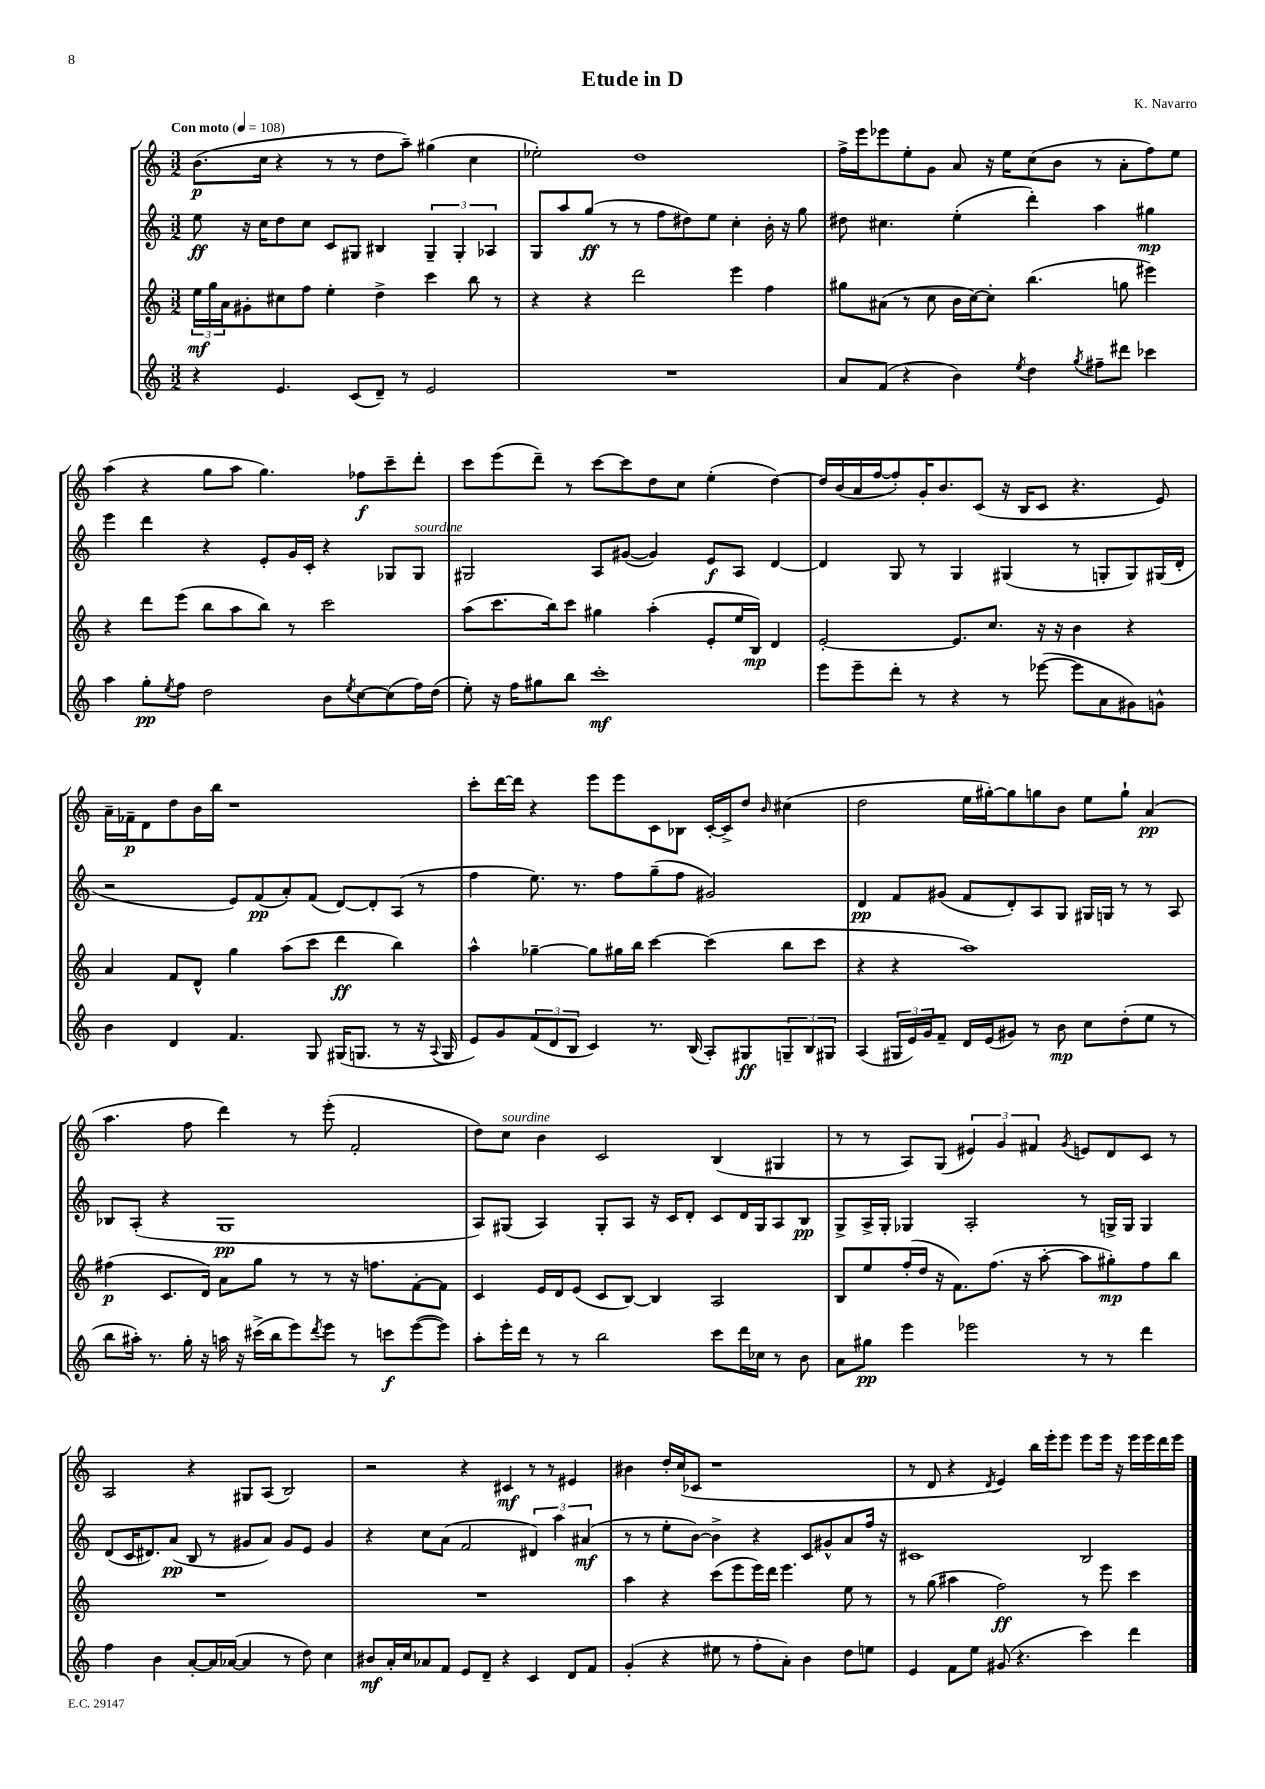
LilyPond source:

\header { title = "Etude in D" composer = "K. Navarro" }
<<
\new StaffGroup <<
\new Staff = "s0" {
    \clef treble \key c \major \numericTimeSignature \time 3/2 \tempo "Con moto" 4 = 108
    b'8.\p( c''16 r4 r8 r8 d''8 a''8--) gis''4( c''4 |
    ees''2-.) d''1 |
    f''16-> e'''16 ees'''8 e''8-. g'8 a'8 r16 e''16 c''8( b'8 r8 a'8-. f''8) e''8 |
    a''4( r4 g''8 a''8 g''4.) fes''8\f c'''8-- d'''8-. |
    c'''8 e'''8( d'''8--) r8 c'''8~ c'''8 d''8 c''8 e''4-.( d''4~) |
    d''16 b'16( a'16 f''16~ f''8-.) g'16-. b'8. c'8( r16 b16 c'8 r4. e'8) |
    a'16-- fes'16--\p d'8 d''8 b'16 b''16 r1 |
    c'''8-. d'''16~ d'''16 r4 e'''8 e'''8 c'8 bes8 c'16~-. c'16-> d''8 \grace { b'16 } cis''4( |
    d''2 e''16 gis''16~-.) gis''8 g''8 b'8 e''8 g''8-! a'4\pp( |
    a''4. f''8 d'''4) r8 e'''8-.( f'2-. |
    d''8) c''8^\markup { \italic "sourdine" } b'4 c'2 b4( gis4 |
    r8 r8 a8) g8( \tuplet 3/2 { eis'4) g'4 fis'4 } \acciaccatura { g'8 } e'8 d'8 c'8 r8 |
    a2 r4 gis8 a8( b2) |
    r2 r4 cis'4\mf r8 r8 eis'4 |
    bis'4 d''16-. c''16( ces'8 r1 |
    r8 d'8 r4 \acciaccatura { d'8 } e'4) b''16 e'''16-. e'''8 e'''8 e'''16 r16 e'''16 e'''16 d'''16 e'''16 \bar "|." |
}
\new Staff = "s1" {
    \clef treble \key c \major \numericTimeSignature \time 3/2
    e''8\ff r16 c''16 d''8 c''8 c'8 gis8 bis4 \tuplet 3/2 { gis4-- gis4-. aes4 } |
    g8 a''8 g''8\ff( r8 r8 f''8 dis''8) e''8 c''4-. b'16-. r16 g''8 |
    dis''8 cis''4. e''4-.( d'''4-.) a''4 gis''4\mp |
    e'''4 d'''4 r4 e'8-. g'16 c'16-. r4 ges8 ges8^\markup { \italic "sourdine" } |
    gis2 a8 gis'8~( gis'4) e'8\f a8 d'4~ |
    d'4 g8 r8 g4 gis4( r8 g8-. g8) gis16( d'16-. |
    r2 e'8) f'8\pp( a'8-.) f'8( d'8~) d'8-. a8( r8 |
    f''4 e''8.) r8. f''8 g''8--( f''8 gis'2) |
    d'4\pp f'8 gis'8( f'8 d'8-.) a8 g8 gis16 g16 r8 r8 a8 |
    bes8 a8-.( r4 g1\pp |
    a8) gis8( a4) gis8-. a8 r16 c'16 d'8-. c'8 d'16 gis16 a8 b8\pp |
    g8-> a16-> g16-. ges4 a2-. r8 g16-> g16 g4 |
    d'8( c'16 dis'8.) a'8\pp( b8 r8 gis'8 a'8) gis'8 e'8 gis'4 |
    r4 c''8 a'8( f'2 \tuplet 3/2 { dis'4) a''4 ais'4\mf( } |
    r8 r8 e''8-. b'8~) b'4-> r4 c'8 gis'8-^ a'8 f''16 r16 |
    cis'1 b2 \bar "|." |
}
\new Staff = "s2" {
    \clef treble \key c \major \numericTimeSignature \time 3/2
    \tuplet 3/2 { e''16\mf g''16 a'16 } gis'8-. cis''8 f''8 e''4-. d''4-> c'''4 b''8 r8 |
    r4 r4 d'''2 e'''4 f''4 |
    gis''8 ais'8( r8 c''8 b'16 c''16~) c''8-. b''4.( g''8 eis'''4) |
    r4 d'''8 e'''8( b''8 a''8 b''8) r8 c'''2 |
    a''8( c'''8. b''16) c'''8 gis''4 a''4-.( e'8-. e''16 b16\mp) d'4 |
    e'2~-. e'8. c''8. r16 r16 b'4 r4 |
    a'4 f'8 d'8-^ g''4 a''8( c'''8 d'''4\ff b''4) |
    a''4-^ ges''4~-- ges''8 gis''16 b''16 c'''4~ c'''4( b''8 c'''8 |
    r4 r4 a''1) |
    fis''4\p( c'8. d'16) a'8 g''8 r8 r8 r16 f''8. f'8~-. f'8 |
    c'4 e'16 d'16 e'8( c'8 b8~) b4 a2 |
    b8 e''8 f''16-.( d''16 r16 f'8.) f''8.( r16 a''8~-. a''8 gis''8-.\mp) f''8 b''8 |
    R1. |
    R1. |
    a''4 r4 c'''8( e'''8 e'''16) d'''16 e'''4. e''8 r8 |
    r8 g''8( ais''4 f''2\ff) r8 e'''8 c'''4 \bar "|." |
}
\new Staff = "s3" {
    \clef treble \key c \major \numericTimeSignature \time 3/2
    r4 e'4. c'8( d'8--) r8 e'2 |
    R1. |
    a'8 f'8( r4 b'4) \acciaccatura { e''8 } d''4 \acciaccatura { g''8 } fis''8-- dis'''8 ces'''4 |
    a''4 g''8-.\pp \acciaccatura { e''8 } f''8 d''2 b'8 \acciaccatura { e''8 } c''8~ c''8( f''16) d''16( |
    e''8-.) r16 f''16 gis''8 b''8 c'''1-.\mf |
    e'''8 e'''8-- d'''8-. r8 r4 r8 ees'''8~( ees'''8 a'8 gis'8) g'8-^ |
    b'4 d'4 f'4. g8 gis16( g8. r8 r16 \appoggiatura { a8 } g16 |
    e'8) g'8 \tuplet 3/2 { f'8( d'8 b8 } c'4) r8. b16( a8-.) gis8\ff \tuplet 3/2 { g8-- b8 gis8 } |
    a4( \tuplet 3/2 { gis16 e'16) g'16 } f'8-- d'16 e'16( gis'8) r8 b'8\mp c''8 d''8-.( e''8 r8 |
    b''8 ais''16-.) r8. g''16-. r16 a''16 r16 cis'''16->( b''16 e'''8) \acciaccatura { d'''8 } e'''8 r8 c'''8\f e'''8~( e'''8) |
    a''8-. e'''16-. d'''16 r8 r8 b''2 c'''8 d'''16 ces''16 r8 b'8 |
    a'8 gis''8\pp e'''4 ees'''2 r8 r8 d'''4 |
    f''4 b'4 a'8~-. a'16 aes'16~( aes'4 r8 d''8) c''4 |
    bis'8\mf a'16-. c''16 aes'8 f'8 e'8 d'8-- r4 c'4 d'8 f'8 |
    g'4-.( r4 eis''8 r8 f''8-. a'8-.) b'4 d''8 e''8 |
    e'4 f'8 e''8 gis'8( r4. c'''4) d'''4 \bar "|." |
}
>>
>>
\layout { \context { \Score \remove "Bar_number_engraver" } }
